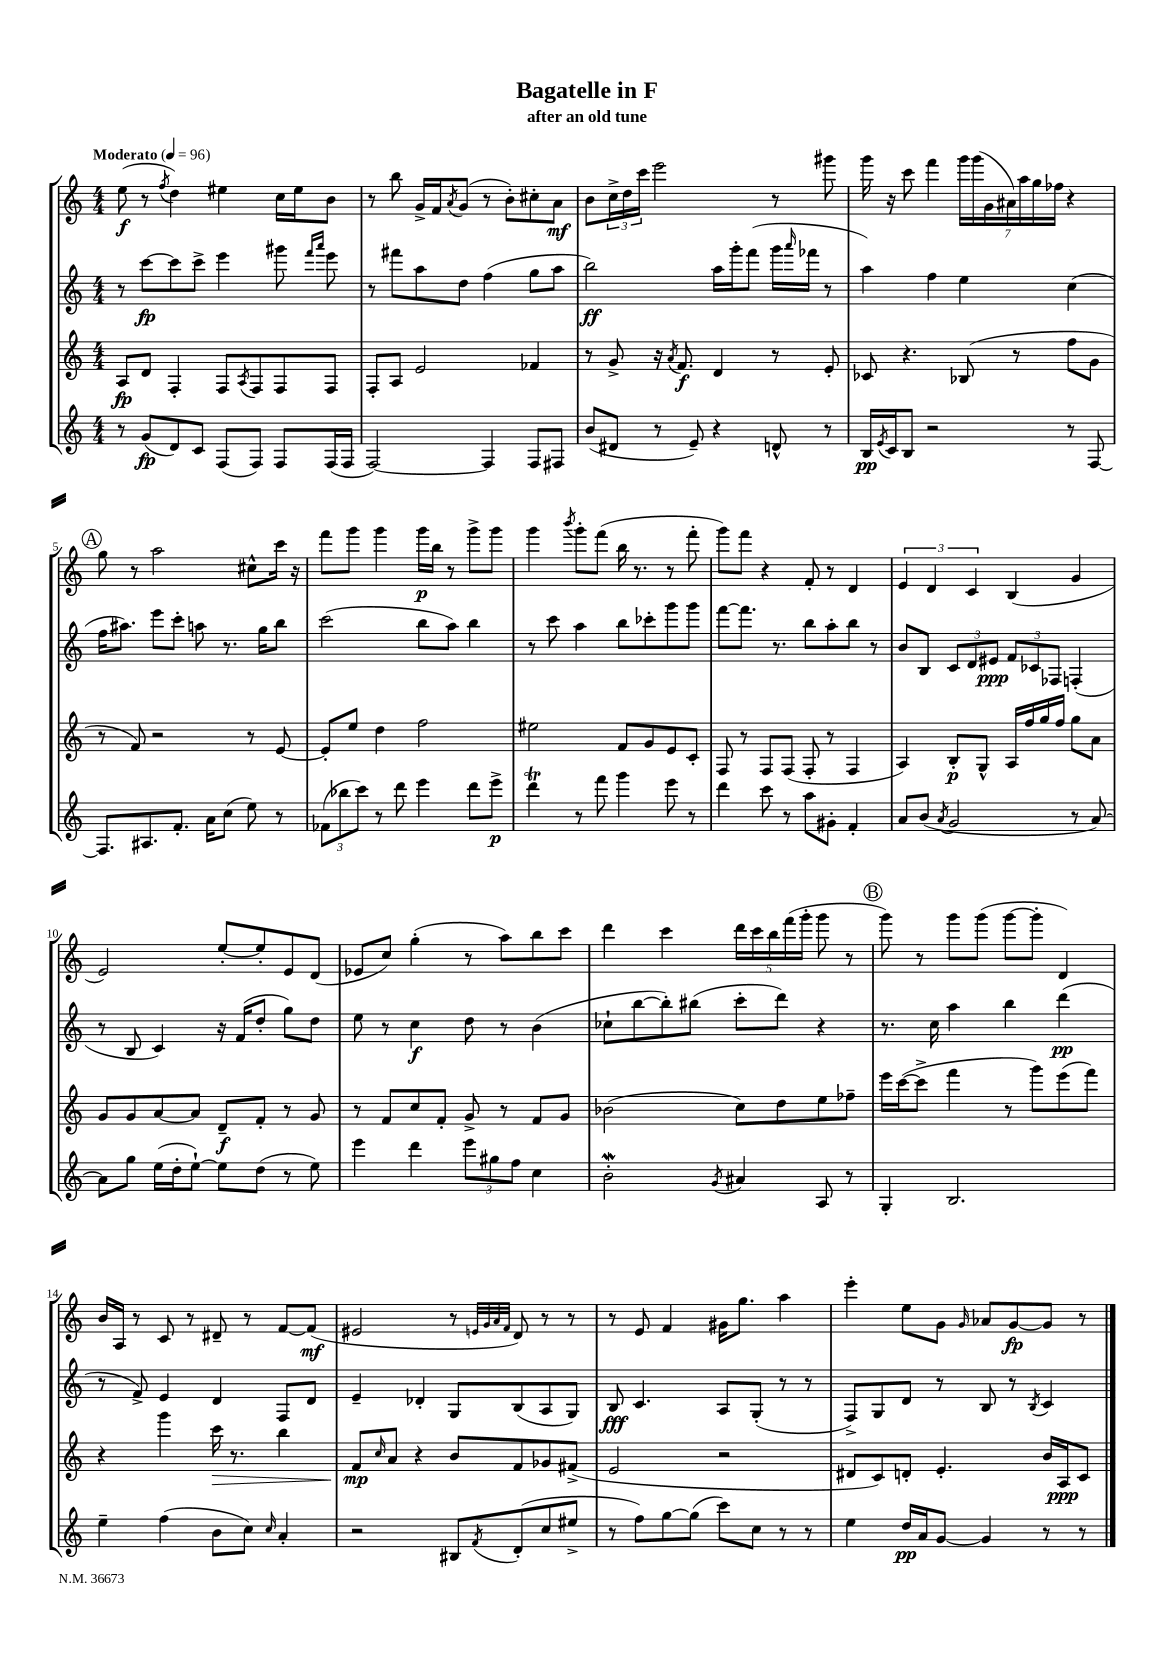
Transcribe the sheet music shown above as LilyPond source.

\header { title = "Bagatelle in F" subtitle = "after an old tune" }
<<
\new StaffGroup <<
\new Staff = "s0" {
    \clef treble \key c \major \numericTimeSignature \time 4/4 \tempo "Moderato" 4 = 96
    e''8\f( r8 \acciaccatura { f''8 } d''4) eis''4 c''16 eis''16 b'8 |
    r8 b''8 g'16-> f'16 \acciaccatura { a'8 } g'8( r8 b'8-.) cis''8-. a'8\mf |
    b'8 \tuplet 3/2 { c''16-> d''16 c'''16 } e'''2 r8 gis'''8 |
    g'''16 r16 c'''8 f'''4 \tuplet 7/4 { g'''16 g'''16( g'16 ais'16) a''16 g''16 fes''16 } r4 |
    \mark \markup { \circle "A" } g''8 r8 a''2 cis''8-^ c'''16 r16 |
    f'''8 g'''8 g'''4 g'''16\p b''16 r8 g'''8-> g'''8 |
    g'''4 \acciaccatura { b'''8 } g'''8-. f'''8( b''16 r8. r8 f'''8-. |
    g'''8) f'''8 r4 f'8-. r8 d'4 |
    \tuplet 3/2 { e'4 d'4 c'4 } b4( g'4 |
    e'2) e''8~-. e''8-. e'8 d'8( |
    ees'8 c''8) g''4-.( r8 a''8) b''8 c'''8 |
    d'''4 c'''4 \tuplet 5/4 { d'''16 c'''16 b''16 f'''16( g'''16-. } g'''8 r8 |
    \mark \markup { \circle "B" } g'''8) r8 g'''8 g'''8( g'''8~ g'''8-. d'4) |
    b'16 a16 r8 c'8 r8 dis'8-- r8 f'8~ f'8\mf( |
    eis'2 r8 \grace { e'32 g'32 a'32 f'32 } d'8) r8 r8 |
    r8 e'8 f'4 gis'16 g''8. a''4 |
    e'''4-. e''8 g'8 \grace { g'16 } aes'8 g'8~\fp g'8 r8 \bar "|." |
}
\new Staff = "s1" {
    \clef treble \key c \major \numericTimeSignature \time 4/4
    r8 c'''8~\fp c'''8 c'''8-> e'''4 gis'''8 \grace { f'''16 a'''16 } e'''8 |
    r8 fis'''8 a''8 d''8 f''4( g''8 a''8 |
    b''2\ff) a''16 g'''16-. f'''8( g'''16 \grace { a'''16 } fes'''16 r8 |
    a''4) f''4 e''4 c''4( |
    \mark \markup { \circle "A" } f''16 ais''8.) e'''8 c'''8-. a''8 r8. g''16 b''8 |
    c'''2( b''8 a''8) b''4 |
    r8 c'''8 a''4 b''8 ces'''8-. g'''8 g'''8 |
    f'''8~ f'''8. r8. b''8 a''8-. b''8 r8 |
    b'8 b8 \tuplet 3/2 { c'8 d'8 eis'8\ppp } \tuplet 3/2 { f'8 ces'8 fes8 } f4-.( |
    r8 b8 c'4) r16 f'16( d''8-. g''8) d''8 |
    e''8 r8 c''4\f d''8 r8 b'4( |
    ces''8-! b''8~ b''8-.) bis''8( c'''8-. d'''8) r4 |
    \mark \markup { \circle "B" } r8. c''16 a''4 b''4 d'''4\pp( |
    r8 f'8->) e'4 d'4 f8 d'8 |
    e'4-- des'4-. g8 b8( a8 g8) |
    b8\fff c'4. a8 g8-.( r8 r8 |
    f8->) g8 d'8 r8 b8 r8 \acciaccatura { b8 } c'4 \bar "|." |
}
\new Staff = "s2" {
    \clef treble \key c \major \numericTimeSignature \time 4/4
    a8\fp d'8 f4-. f8 \acciaccatura { a8 } f8 f8 f8 |
    f8-. a8 e'2 fes'4 |
    r8 g'8-> r16 \acciaccatura { a'8 } f'8.\f d'4 r8 e'8-. |
    ces'8 r4. bes8( r8 f''8 g'8 |
    \mark \markup { \circle "A" } r8 f'8) r2 r8 e'8~ |
    e'8-. e''8 d''4 f''2 |
    eis''2 f'8 g'8 e'8 c'8-. |
    f8 r8 f8 f8( f8-. r8 f4 |
    a4) b8-.\p g8-^ a16 f''16 g''16 f''16 g''8 a'8 |
    g'8 g'8 a'8~ a'8 d'8--\f f'8-. r8 g'8 |
    r8 f'8 c''8 f'8-. g'8-> r8 f'8 g'8 |
    bes'2( c''8) d''8 e''8 fes''8-- |
    \mark \markup { \circle "B" } e'''16 c'''16~( c'''8-> f'''4 r8 g'''8) e'''8( f'''8) |
    r4 g'''4 c'''16\> r8. b''4 |
    f'8\mp\! \grace { c''16 } a'8 r4 b'8 f'8 ges'8 fis'8->( |
    e'2 r2 |
    dis'8 c'8) d'8-. e'4.-. b'16 a16\ppp c'8 \bar "|." |
}
\new Staff = "s3" {
    \clef treble \key c \major \numericTimeSignature \time 4/4
    r8 g'8\fp( d'8) c'8 f8( f8) f8 f16( f16 |
    f2~) f4 f8 fis8 |
    b'8( dis'8 r8 e'8--) r4 d'8-^ r8 |
    b16\pp \acciaccatura { e'8 } c'16 b8 r2 r8 f8~ |
    \mark \markup { \circle "A" } f8. ais8. f'8.-. a'16 c''8( e''8) r8 |
    \tuplet 3/2 { fes'8( bes''8 c'''8) } r8 d'''8 e'''4 d'''8 e'''8->\p |
    d'''4\trill r8 f'''8 g'''4 e'''8 r8 |
    d'''4 c'''8 r8 a''8 gis'8-. f'4-. |
    a'8 b'8( \acciaccatura { a'8 } g'2 r8 a'8~) |
    a'8 g''8 e''16( d''16-. e''8~-!) e''8 d''8( r8 e''8) |
    e'''4 d'''4 \tuplet 3/2 { e'''8 gis''8 f''8 } c''4 |
    b'2-.\mordent \acciaccatura { g'8 } ais'4 a8 r8 |
    \mark \markup { \circle "B" } g4-. b2. |
    e''4-- f''4( b'8 c''8) \grace { c''16 } a'4-. |
    r2 bis8 \acciaccatura { f'8 } d'8-.( c''8 eis''8-> |
    r8 f''8) g''8~ g''8( c'''8) c''8 r8 r8 |
    e''4 d''16\pp a'16 g'8~ g'4 r8 r8 \bar "|." |
}
>>
>>
